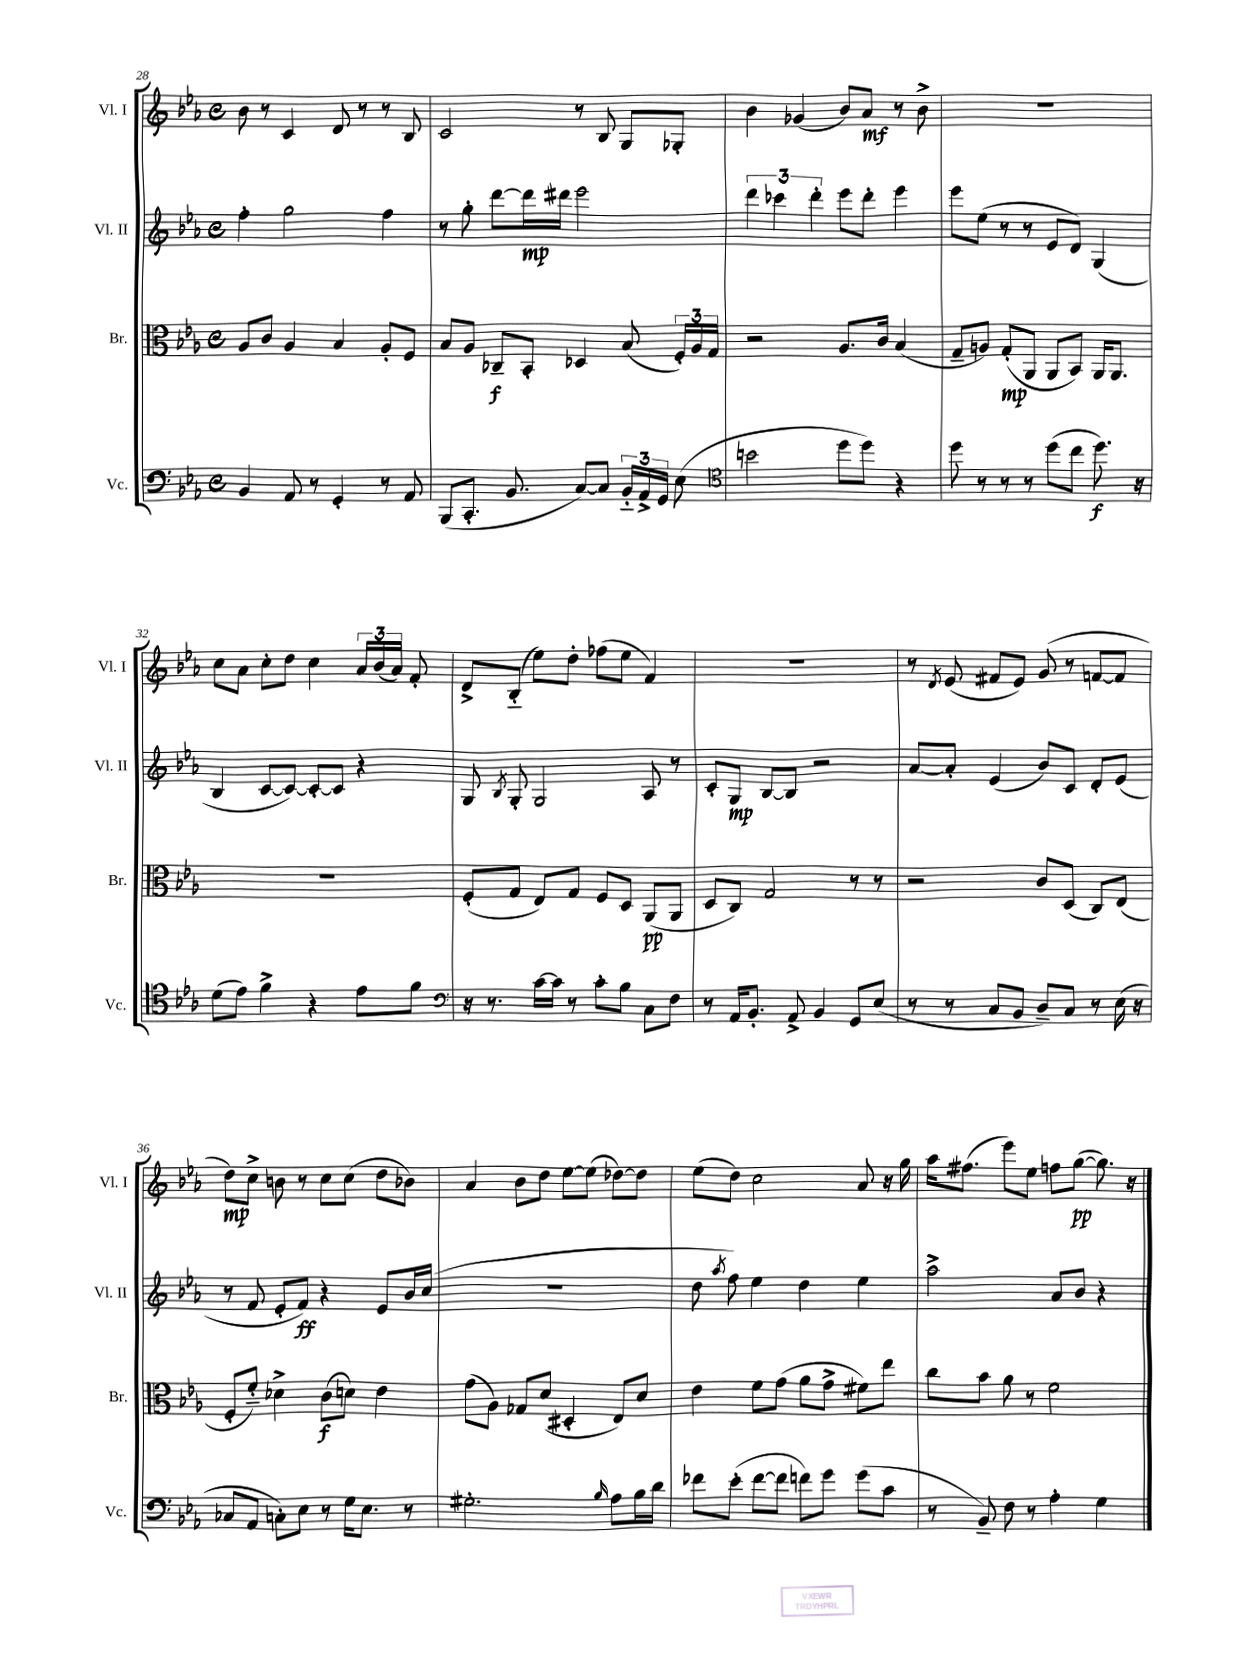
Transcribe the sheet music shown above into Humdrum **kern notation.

**kern	**kern	**kern	**kern
*staff4	*staff3	*staff2	*staff1
*clefF4	*clefC3	*clefG2	*clefG2
*k[b-e-a-]	*k[b-e-a-]	*k[b-e-a-]	*k[b-e-a-]
*M4/4	*M4/4	*M4/4	*M4/4
*met(c)	*met(c)	*met(c)	*met(c)
4BB-	8A-	4ff'	8b-
.	8c	.	8r
8AA-	4A-	2gg	4c
8r	.	.	.
4GG'	4B-	.	8d
.	.	.	8r
8r	8A-'	4ff	8r
8AA-	8F	.	8B-
=	=	=	=
(8BBB-	8B-	8r	2c
8.CC'	8A-	8gg'	.
.	8C-~	[8ddd	.
8.BB-	.	.	.
.	8BB-'	16ddd]	.
.	.	16ddd#	.
[8C)	4D-	2eee-	8r
8C]	.	.	8B-
24BB-'~	(8B-	.	8G
24AA-^	.	.	.
24GG	.	.	.
(8E-	24F')	.	8G-'
.	24A-	.	.
.	24G	.	.
=	=	=	=
*clefC4	*	*	*
2b	2r	6ddd	4b-
.	.	6ccc-	.
.	.	.	(4g-
.	.	6ddd'	.
8dd	8.A-	8eee-	8b-)
8dd)	.	8ddd'	8a-
.	16c	.	.
4r	(4B-	4eee-	8r
.	.	.	8b-^
=	=	=	=
8dd	8G~	8eee-	1r
8r	8A)	(8ee-	.
8r	(8G'	8r	.
8r	8AA-	8r	.
(8dd	8AA-	8e-	.
8cc	8BB-)	8d)	.
8.dd)	16AA-	(4G	.
.	8.AA-	.	.
16r	.	.	.
=	=	=	=
(8d	1r	4B-	8cc
8e-)	.	.	8a-
4f^	.	[8c	8cc'
.	.	8c_)	8dd
4r	.	8c'_	4cc
.	.	8c]	.
8e-	.	4r	24a-
.	.	.	(24b-
.	.	.	24a-)
8f	.	.	8f'
=	=	=	=
*clefF4	*	*	*
16r	(8F'	8G	8d^
8.r	.	.	.
.	.	8qB-	.
.	8G	8G'	(8B-'~
[16c	8E-)	2G	8ee-)
16c]	.	.	.
8r	8G	.	8dd'
8c'	8F	.	(8ff-
8B-	8D	.	8ee-
8C	(8AA-	8A-	4f)
8F	8AA-	8r	.
=	=	=	=
8r	8D	8c'	1r
16AA-	8C)	8G	.
8.BB-'	.	.	.
.	2G	[8B-	.
8AA-^	.	8B-]	.
4BB-	.	2r	.
8GG	8r	.	.
(8E-	8r	.	.
=	=	=	=
8r	2r	[8a-	8r
.	.	.	8qd
8r	.	8a-']	(8e-
8C	.	(4e-	8f#
8BB-	.	.	8e-)
8D~)	8c	8b-)	(8g
8C	(8D	8c	8r
8r	8C)	8d'	[8f
(16E-	(8E-	(8e-	8f]
16r	.	.	.
=	=	=	=
8C-	8F'	8r	8dd)
8AA-	8f'~)	8f	8cc^
8C')	4d-^	8e-'	8b
8E-	.	8f)	8r
8r	(8c	4r	8cc
16G	8d)	.	(8cc
8.E-	.	.	.
.	4e-	8e-	8dd
8r	.	16b-	8b-)
.	.	(16cc	.
=	=	=	=
2.G#'	(8g	1r	4a-
.	8A-)	.	.
.	8G-	.	8b-
.	(8d	.	8dd
.	4D#'	.	[8ee-
.	.	.	(8ee-]
16qqB-	.	.	.
8A-	8E-)	.	[8dd-)
16B-	8d	.	8dd-]
16d	.	.	.
=	=	=	=
8f-	4e-	8dd	(8ee-
.	.	8qaa-	.
(8e-'	.	8ff)	8dd)
[8f-	8f	4ee-	2cc
8f-]	(8g	.	.
8f)	8a-	4dd	.
8g	8g^	.	.
(8g	8f#)	4ee-	8a-
8c	8ee-	.	16r
.	.	.	16gg
=	=	=	=
8r	8cc	2aa-^	16aa-
.	.	.	(8.ff#
8BB-~)	8b-	.	.
8F	8a-	.	8eee-)
8r	8r	.	8ee-
4A-'	2f	8a-	8ff
.	.	8b-	([8gg
4G	.	4r	8.gg])
.	.	.	16r
==	==	==	==
*-	*-	*-	*-
